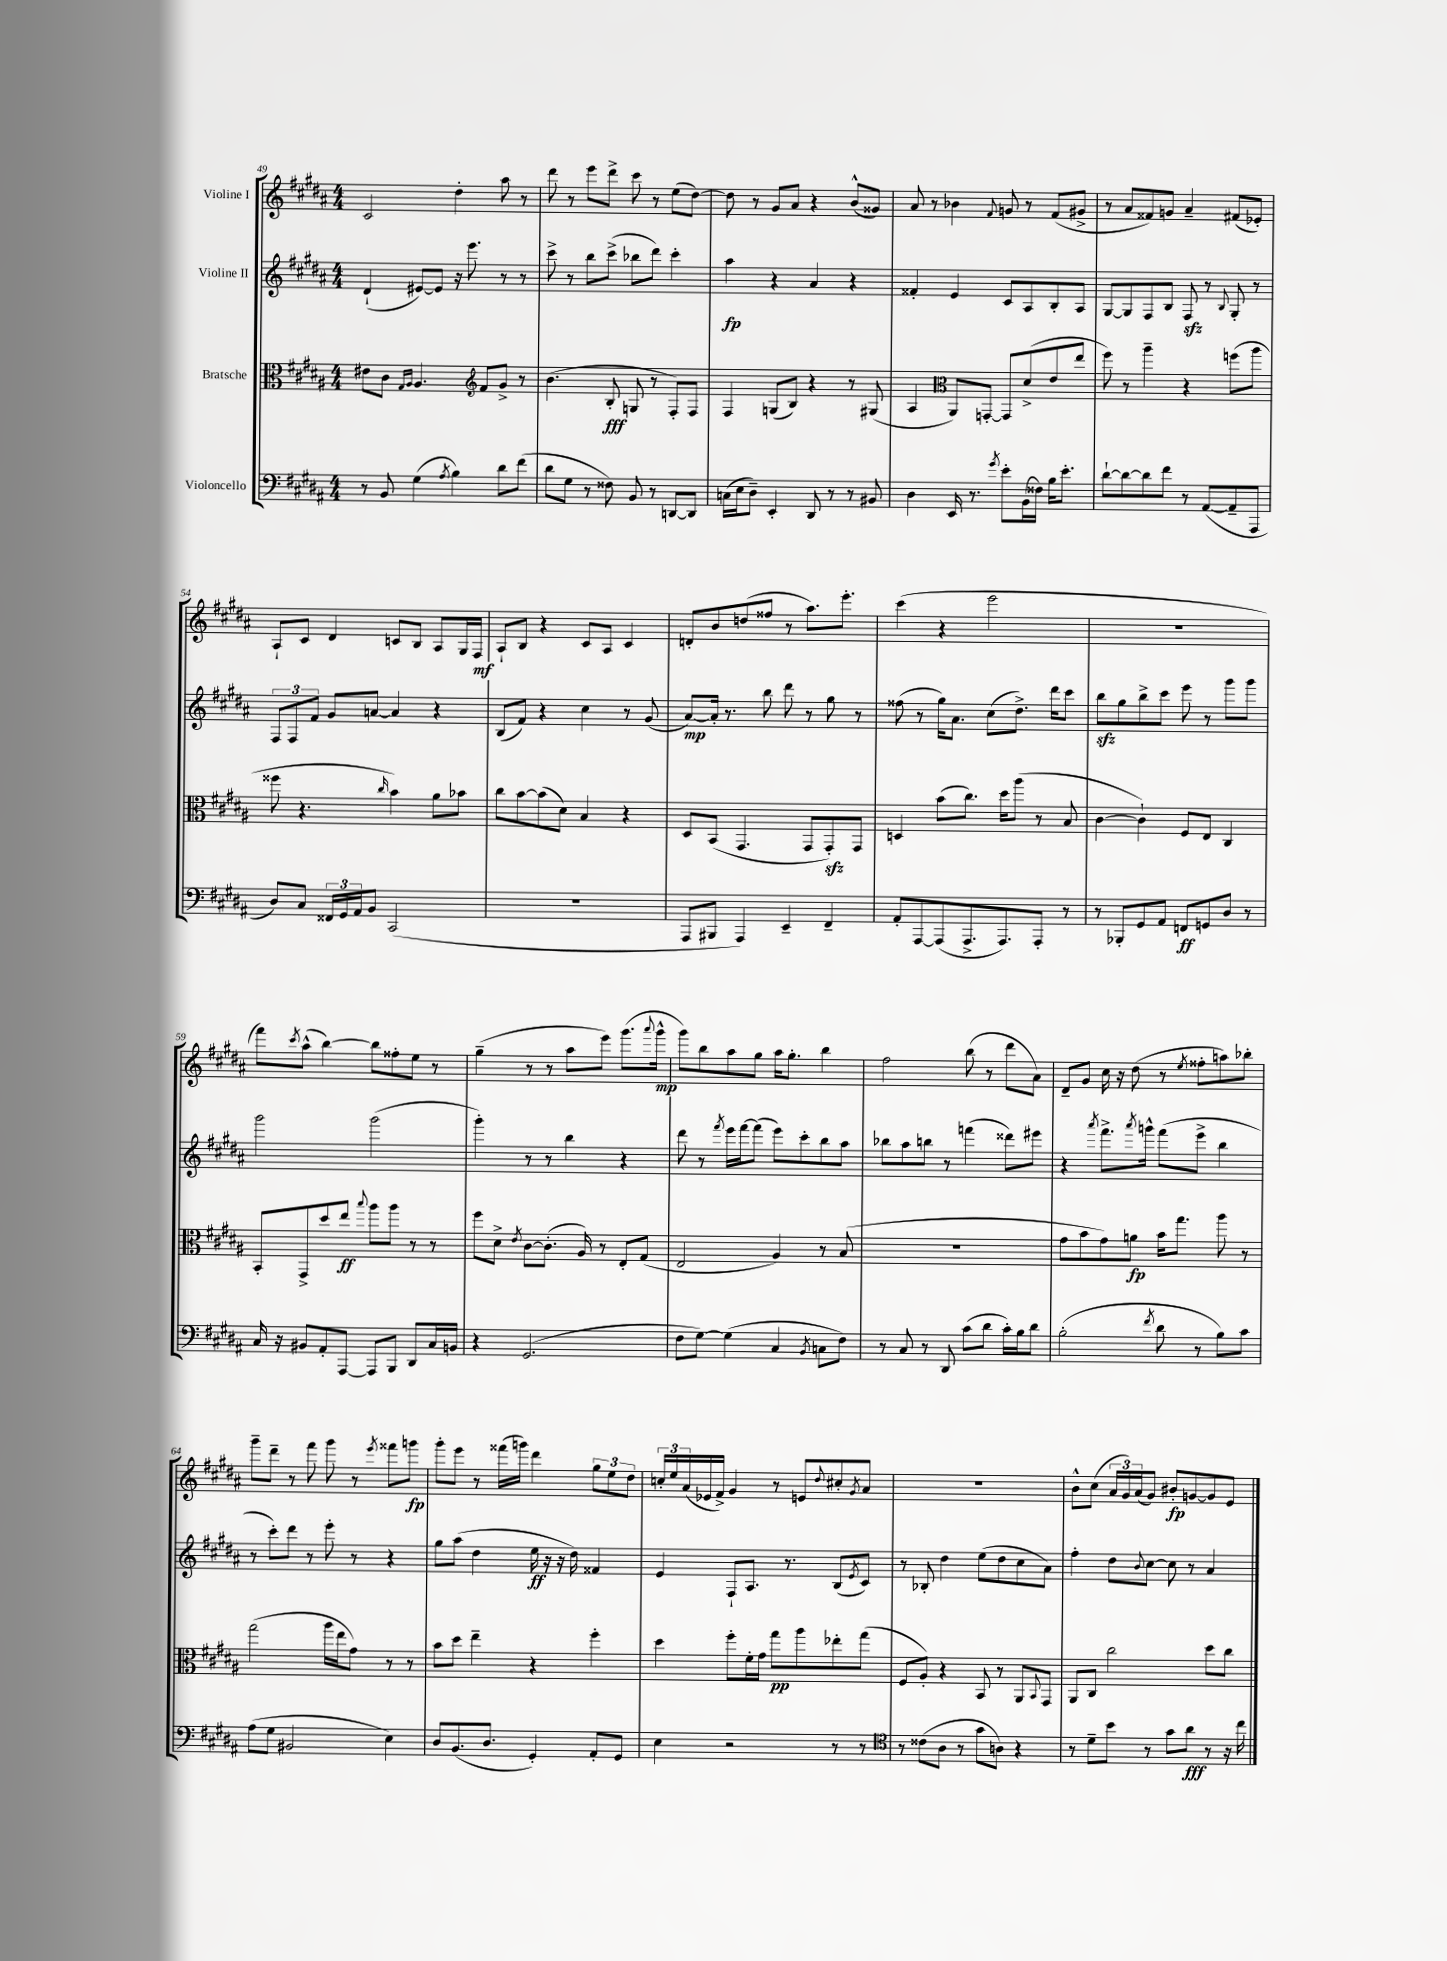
<<
\new StaffGroup <<
\new Staff = "s0" \with { instrumentName = "Violine I" } {
    \clef treble \key b \major \numericTimeSignature \time 4/4
    cis'2 dis''4-. ais''8 r8 |
    dis'''8 r8 e'''8 dis'''8-> cis'''8 r8 e''8( dis''8~) |
    dis''8 r8 gis'8 ais'8 r4 b'8-^( gisis'8) |
    ais'8 r8 bes'4 \appoggiatura { fis'8 } g'8 r8 fis'8( gis'8-> |
    r8 ais'8 fisis'8) g'8 ais'4-- fis'8( ees'8-.) |
    ais8-! cis'8 dis'4 c'8 b8 ais8 gis16 fis16\mf |
    ais8-! b8 r4 cis'8 ais8 cis'4 |
    d'8-. b'8 d''8( fisis''8 r8 ais''8.) e'''8.-. |
    cis'''4( r4 e'''2 |
    R1 |
    fis'''8) \acciaccatura { cis'''8 } ais''8-^( b''4~) b''8 fisis''8-. e''8 r8 |
    gis''4--( r8 r8 ais''8 e'''8) gis'''8.( \appoggiatura { ais'''8 } gis'''16-^\mp |
    gis'''8) b''8 ais''8 gis''8 ais''16 gis''8.-. b''4 |
    fis''2 b''8( r8 dis'''8 ais'8) |
    dis'8-- gis'8 cis''16 r16 dis''8( r8 \acciaccatura { e''8 } fisis''8-. a''8) bes''8-. |
    gis'''8-- dis'''8-- r8 fis'''8 gis'''8 r8 \acciaccatura { e'''8 } fisis'''8 g'''8\fp |
    gis'''8-. e'''8 r8 fisis'''16( g'''16) dis'''4 \tuplet 3/2 { gis''8 e''8 dis''8 } |
    \tuplet 3/2 { c''16-. e''16 ais'16( } ees'16 fis'16->) gis'4 r8 e'8 \appoggiatura { dis''8 } cis''8-. \acciaccatura { gis'8 } ais'8 |
    R1 |
    b'8-^ cis''8( \tuplet 3/2 { ais'16 gis'16) ais'16( } gis'8) bis'8-.\fp g'8~ g'8 e'8 \bar "|." |
}
\new Staff = "s1" \with { instrumentName = "Violine II" } {
    \clef treble \key b \major \numericTimeSignature \time 4/4
    dis'4-!( eis'8~) eis'8 r16 e'''8. r8 r8 |
    cis'''8-> r8 b''8 cis'''8->( bes''8 dis'''8) cis'''4-. |
    ais''4\fp r4 ais'4 r4 |
    fisis'4-. e'4 cis'8 ais8 b8-. ais8 |
    gis8~ gis8 fis8 b8 fis8\sfz r8 \appoggiatura { b8 } gis8-. r8 |
    \tuplet 3/2 { fis8 fis8 fis'8 } gis'8 a'8~ a'4 r4 |
    b8( fis'8) r4 cis''4 r8 gis'8( |
    ais'8~\mp) ais'16-. r8. b''8 dis'''8 r8 gis''8 r8 |
    fisis''8( r8 gis''16) ais'8. cis''8( dis''8.->) dis'''16 cis'''8 |
    b''8\sfz gis''8 b''8-> cis'''8 e'''8 r8 gis'''8 gis'''8 |
    gis'''2 gis'''2( |
    gis'''4-.) r8 r8 b''4 r4 |
    dis'''8 r8 \acciaccatura { fis'''8 } e'''16 fis'''16~ fis'''8( e'''8) cis'''8-. b''8 ais''8 |
    bes''8 ais''8 b''8 r8 f'''4( disis'''8) eis'''8 |
    r4 \acciaccatura { ais'''8 } fis'''8.-> \acciaccatura { ais'''8 } g'''16-^ fis'''8( e'''8-> b''4 |
    r8 cis'''8-.) dis'''8 r8 e'''8-. r8 r4 |
    gis''8 ais''8( dis''4 e''16\ff r16 r16 dis''16) fisis'4 |
    e'4 fis8-! ais8. r8. b8( \acciaccatura { e'8 } cis'8) |
    r8 bes8-. dis''4 e''8( dis''8 cis''8 ais'8) |
    fis''4-. dis''8 \appoggiatura { b'8 } cis''8~ cis''8 r8 ais'4 \bar "|." |
}
\new Staff = "s2" \with { instrumentName = "Bratsche" } {
    \clef alto \key b \major \numericTimeSignature \time 4/4
    eis'8 cis'8 \grace { gis16 ais16 } ais4. \clef treble fis'8 gis'8-> r8 |
    b'4.( b8-.\fff g8 r8 fis8-.) fis8 |
    fis4 g8( b8) r4 r8 gis8( |
    ais4 \clef alto ais,8) g,8~-. g,8 dis'8->( e'8 e''8 |
    fis''8) r8 ais''4-- r4 f''8( ais''8 |
    fisis''8 r4. \grace { cis''16 } b'4) ais'8 bes'8 |
    cis''8 b'8~ b'8( dis'8) b4 r4 |
    dis8 b,8( gis,4. gis,8 gis,8-.\sfz) gis,8 |
    d4 b'8( cis''8.) dis''16 ais''8( r8 b8 |
    cis'4~ cis'4-!) fis8 e8 cis4 |
    b,8-. gis,8-> dis''8 e''8\ff \appoggiatura { b''8 } ais''8 ais''8 r8 r8 |
    fis''8 dis'8-> \acciaccatura { e'8 } cis'8~ cis'8.-.( ais16) r8 e8-. gis8( |
    e2 ais4) r8 b8( |
    R1 |
    gis'8 b'8 gis'8) a'8\fp b'16 gis''8. ais''8 r8 |
    gis''2( ais''16 e''16 gis'8) r8 r8 |
    b'8 dis''8 e''4-- r4 fis''4-. |
    dis''4 fis''8-. fis'16-. gis'16 gis''8\pp ais''8 ees''8-. gis''8( |
    fis8 ais8-.) r4 b,8 r8 ais,8 \appoggiatura { b,8 } gis,8 |
    ais,8 cis8 cis''2 dis''8 cis''8 \bar "|." |
}
\new Staff = "s3" \with { instrumentName = "Violoncello" } {
    \clef bass \key b \major \numericTimeSignature \time 4/4
    r8 b,8 gis4( \acciaccatura { ais8 } b4) dis'8 fis'8( |
    dis'8 gis8 r8 fisis8) b,8 r8 d,8~ d,8 |
    c16( e16 dis8--) e,4-. dis,8 r8 r8 bis,8 |
    dis4 e,16 r8. \acciaccatura { gis'8 } e'8-. b,16( fisis16) b16 e'8.-. |
    dis'8~-! dis'8~ dis'8 fis'8 r8 ais,8~( ais,8-- ais,,8 |
    dis8) cis8 \tuplet 3/2 { fisis,16 gis,16 ais,16 } b,8 cis,2( |
    R1 |
    ais,,8 bis,,8 ais,,4) e,4-- fis,4-- |
    ais,8-. ais,,8~ ais,,8( ais,,8.-> ais,,8.) ais,,8-. r8 |
    r8 bes,,8-. gis,8 ais,8 f,8\ff g,8 dis8 r8 |
    cis16 r16 bis,8 ais,8-. ais,,8~ ais,,8 b,,8 dis,8 cis16 b,16 |
    r4 gis,2.( |
    fis8 gis8~) gis4( cis4 \acciaccatura { b,8 } c8 fis8) |
    r8 cis8 r8 dis,8 cis'8( dis'8 cis'16-.) b16 dis'8 |
    b2-.( \acciaccatura { fis'8 } dis'8 r8 b8) cis'8 |
    ais8( gis8 bis,2 e4) |
    dis8 b,8.( dis8. gis,4-.) ais,8-. gis,8 |
    e4 r2 r8 r8 |
    \clef tenor r8 cisis'8( ais8 r8 gis'8 a8) r4 |
    r8 dis'8-- b'8 r8 gis'8 ais'8\fff r8 r16 cis''16 \bar "|." |
}
>>
>>
\layout { \context { \Score currentBarNumber = #49 } }
